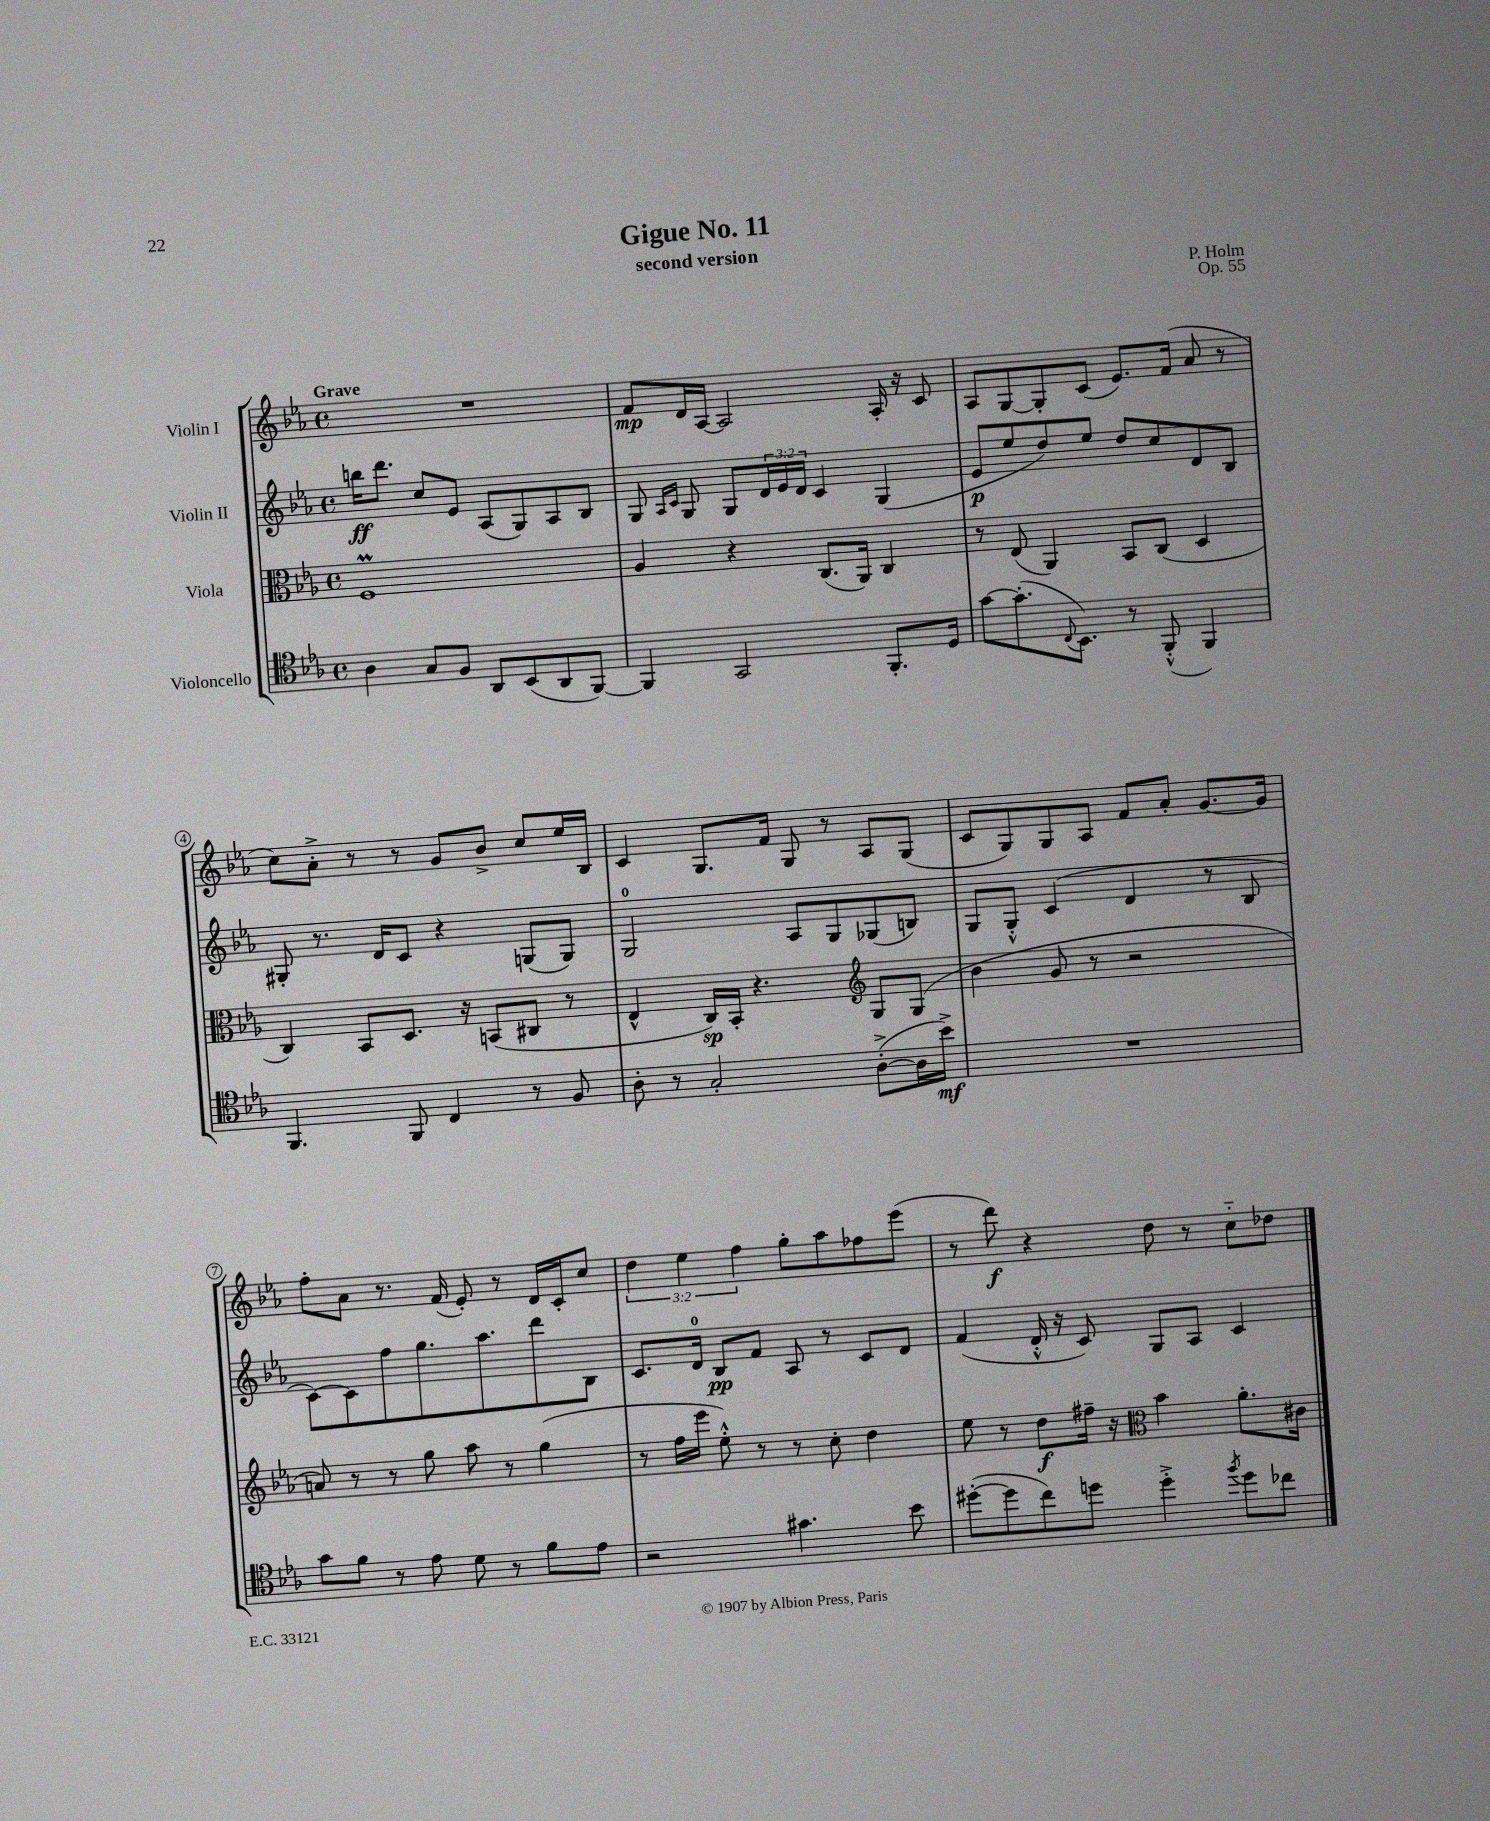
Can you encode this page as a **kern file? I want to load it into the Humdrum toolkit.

**kern	**dynam	**kern	**dynam	**kern	**dynam	**kern	**dynam
*part4	*part4	*part3	*part3	*part2	*part2	*part1	*part1
*staff4	*staff4	*staff3	*staff3	*staff2	*staff2	*staff1	*staff1
*I"Violoncello	*	*I"Viola	*	*I"Violin II	*	*I"Violin I	*
*clefC4	*	*clefC3	*	*clefG2	*	*clefG2	*
*k[b-e-a-]	*	*k[b-e-a-]	*	*k[b-e-a-]	*	*k[b-e-a-]	*
*M4/4	*	*M4/4	*	*M4/4	*	*M4/4	*
*met(c)	*	*met(c)	*	*met(c)	*	*met(c)	*
=1	=1	=1	=1	=1	=1	=1	=1
!	!	!	!	!	!	!LO:TX:a:B:t=Grave	!
4A-\	.	1FM	.	16bbn\KL	ff	1r	.
.	.	.	.	8.ddd\J	.	.	.
8G/L	.	.	.	8cc/L	.	.	.
8F/J	.	.	.	8e-/J	.	.	.
8AA-/L	.	.	.	(8A-/L	.	.	.
(8BB-/	.	.	.	8G/)	.	.	.
8AA-/	.	.	.	8A-/	.	.	.
[8FF/J)	.	.	.	8B-/J	.	.	.
=2	=2	=2	=2	=2	=2	=2	=2
4FF/]	.	4A-/	.	8G/	.	8f/L	mp
.	.	.	.	16qqA-/LL	.	.	.
.	.	.	.	16qqc/JJ	.	.	.
.	.	.	.	8G/	.	16d/L	.
.	.	.	.	.	.	[16A-/JJ	.
2GG/	.	4r	.	8G/L	.	2A-/]	.
.	.	.	.	24d/L	.	.	.
.	.	.	.	24e-/	.	.	.
.	.	.	.	24d/JJ	.	.	.
.	.	(8.C/L	.	4c/	.	.	.
.	.	16AA-/Jk)	.	.	.	.	.
8.FF'/L	.	4C/	.	(4G/	.	16A-'/	.
.	.	.	.	.	.	16r	.
.	.	.	.	.	.	8c/	.
16D/Jk	.	.	.	.	.	.	.
=3	=3	=3	=3	=3	=3	=3	=3
[8g\L	.	8r	.	8e-/L	p	8A-/L	.
(8.g'\]	.	(8E-/	.	8ee-/	.	[8G/	.
.	.	4AA-/)	.	8dd/)	.	8G'/]	.
8qqC/	.	.	.	.	.	.	.
8.BB-\J)	.	.	.	.	.	.	.
.	.	.	.	8ee-/J	.	(8c/J	.
8r	.	8BB-/L	.	8dd/L	.	8.e-/L)	.
(8FF'^^/	.	(8C/J	.	8cc/	.	.	.
.	.	.	.	.	.	(16f/Jk	.
4FF/)	.	4D/	.	8d/	.	8a-/	.
.	.	.	.	8B-/J	.	8r	.
!!LO:LB:g=z
=4	=4	=4	=4	=4	=4	=4	=4
4.FF/	.	4C/)	.	8G#X'/	.	8cc\L)	.
.	.	.	.	8.r	.	8a-'^\J	.
.	.	8BB-/L	.	.	.	8r	.
.	.	.	.	16d/KL	.	.	.
8FF/	.	8.D/J	.	8c/J	.	8r	.
4C/	.	.	.	4r	.	8g/L	.
.	.	16r	.	.	.	.	.
.	.	(8BBn/L	.	.	.	8b-^/J	.
8r	.	8C#X/J	.	(8Gn/L	.	8cc/L	.
8F/	.	8r	.	8G/J)	.	16ee-/L	.
.	.	.	.	.	.	16B-/JJ	.
=5	=5	=5	=5	=5	=5	=5	=5
8A-'\	.	4E-^^/	.	2G/	.	4c/	.
8r	.	.	.	.	.	.	.
2G'/	.	16C/LL)	sp	.	.	8.G/L	.
.	.	16BB-'/JJ	.	.	.	.	.
.	.	4.r	.	.	.	.	.
.	.	.	.	.	.	16f/Jk	.
.	.	.	.	8A-/L	.	8G/	.
.	.	.	.	8G/	.	8r	.
*	*	*clefG2	*	*	*	*	*
([8A-'^\L	.	8G/L	.	(8G-X/	.	8A-/L	.
16A-\L]	.	(8G/J	.	8Bn/J)	.	(8G/J	.
16b-^\JJ)	mf	.	.	.	.	.	.
=6	=6	=6	=6	=6	=6	=6	=6
1r	.	4b-\	.	8G/L	.	8c/L	.
.	.	.	.	8G'^^/J	.	8G/)	.
.	.	8g/	.	(4c/	.	8G/	.
.	.	8r	.	.	.	8A-/J	.
.	.	2r	.	4d/	.	8f/L	.
.	.	.	.	.	.	8a-'/J	.
.	.	.	.	8r	.	[8.g/L	.
.	.	.	.	8B-/	.	.	.
.	.	.	.	.	.	16g/Jk]	.
!!LO:LB:g=z
=7	=7	=7	=7	=7	=7	=7	=7
8g\L	.	8an/)	.	[8c\L)	.	8ff'\L	.
8f\J	.	8r	.	8c\]	.	8a-\J	.
8r	.	8r	.	8ff\	.	8.r	.
8e-\	.	8gg\	.	8.gg\	.	.	.
.	.	.	.	.	.	(16f/	.
8d\	.	8aa-\	.	.	.	8e-'/)	.
.	.	.	.	8.aa-\	.	.	.
8r	.	8r	.	.	.	8r	.
8f\L	.	(4gg\	.	8ddd\	.	16d/LL	.
.	.	.	.	.	.	16c'/J	.
8e-\J	.	.	.	8B-\J	.	8cc/J	.
=8	=8	=8	=8	=8	=8	=8	=8
2r	.	8r	.	8.c/L	.	6dd\	.
.	.	16ff\LL	.	.	.	.	.
.	.	.	.	.	.	6ee-\	.
.	.	16eee-\JJ	.	16d/Jk	.	.	.
.	.	8ee-'^^\)	.	8B-/L	pp	.	.
.	.	.	.	.	.	6ff\	.
.	.	8r	.	8f/J	.	.	.
4.g#X\	.	8r	.	8A-/	.	8gg'\L	.
.	.	8cc'\	.	8r	.	8aa-\	.
.	.	4dd\	.	8c/L	.	8ff-X\	.
8b-\	.	.	.	8d/J	.	(8eee-\J	.
=9	=9	=9	=9	=9	=9	=9	=9
([8dd#X'\L	.	8ee-\	.	(4f/	.	8r	.
8dd#\]	.	8r	.	.	.	8ddd\)	f
8cc\)	.	8dd\L	f	16d'^^/	.	4r	.
.	.	.	.	16r	.	.	.
8ddn\J	.	16ff#X~\Jk	.	8c/)	.	.	.
.	.	16r	.	.	.	.	.
*	*	*clefC3	*	*	*	*	*
4dd'^\	.	4b-\	.	8G/L	.	8dd\	.
.	.	.	.	8A-/J	.	8r	.
8qff/	.	.	.	.	.	.	.
8dd\L	.	8.a-'\L	.	4c/	.	8cc\L	.
8cc-X\J	.	.	.	.	.	8dd-X\J	.
.	.	16c#X\Jk	.	.	.	.	.
==	==	==	==	==	==	==	==
*-	*-	*-	*-	*-	*-	*-	*-
